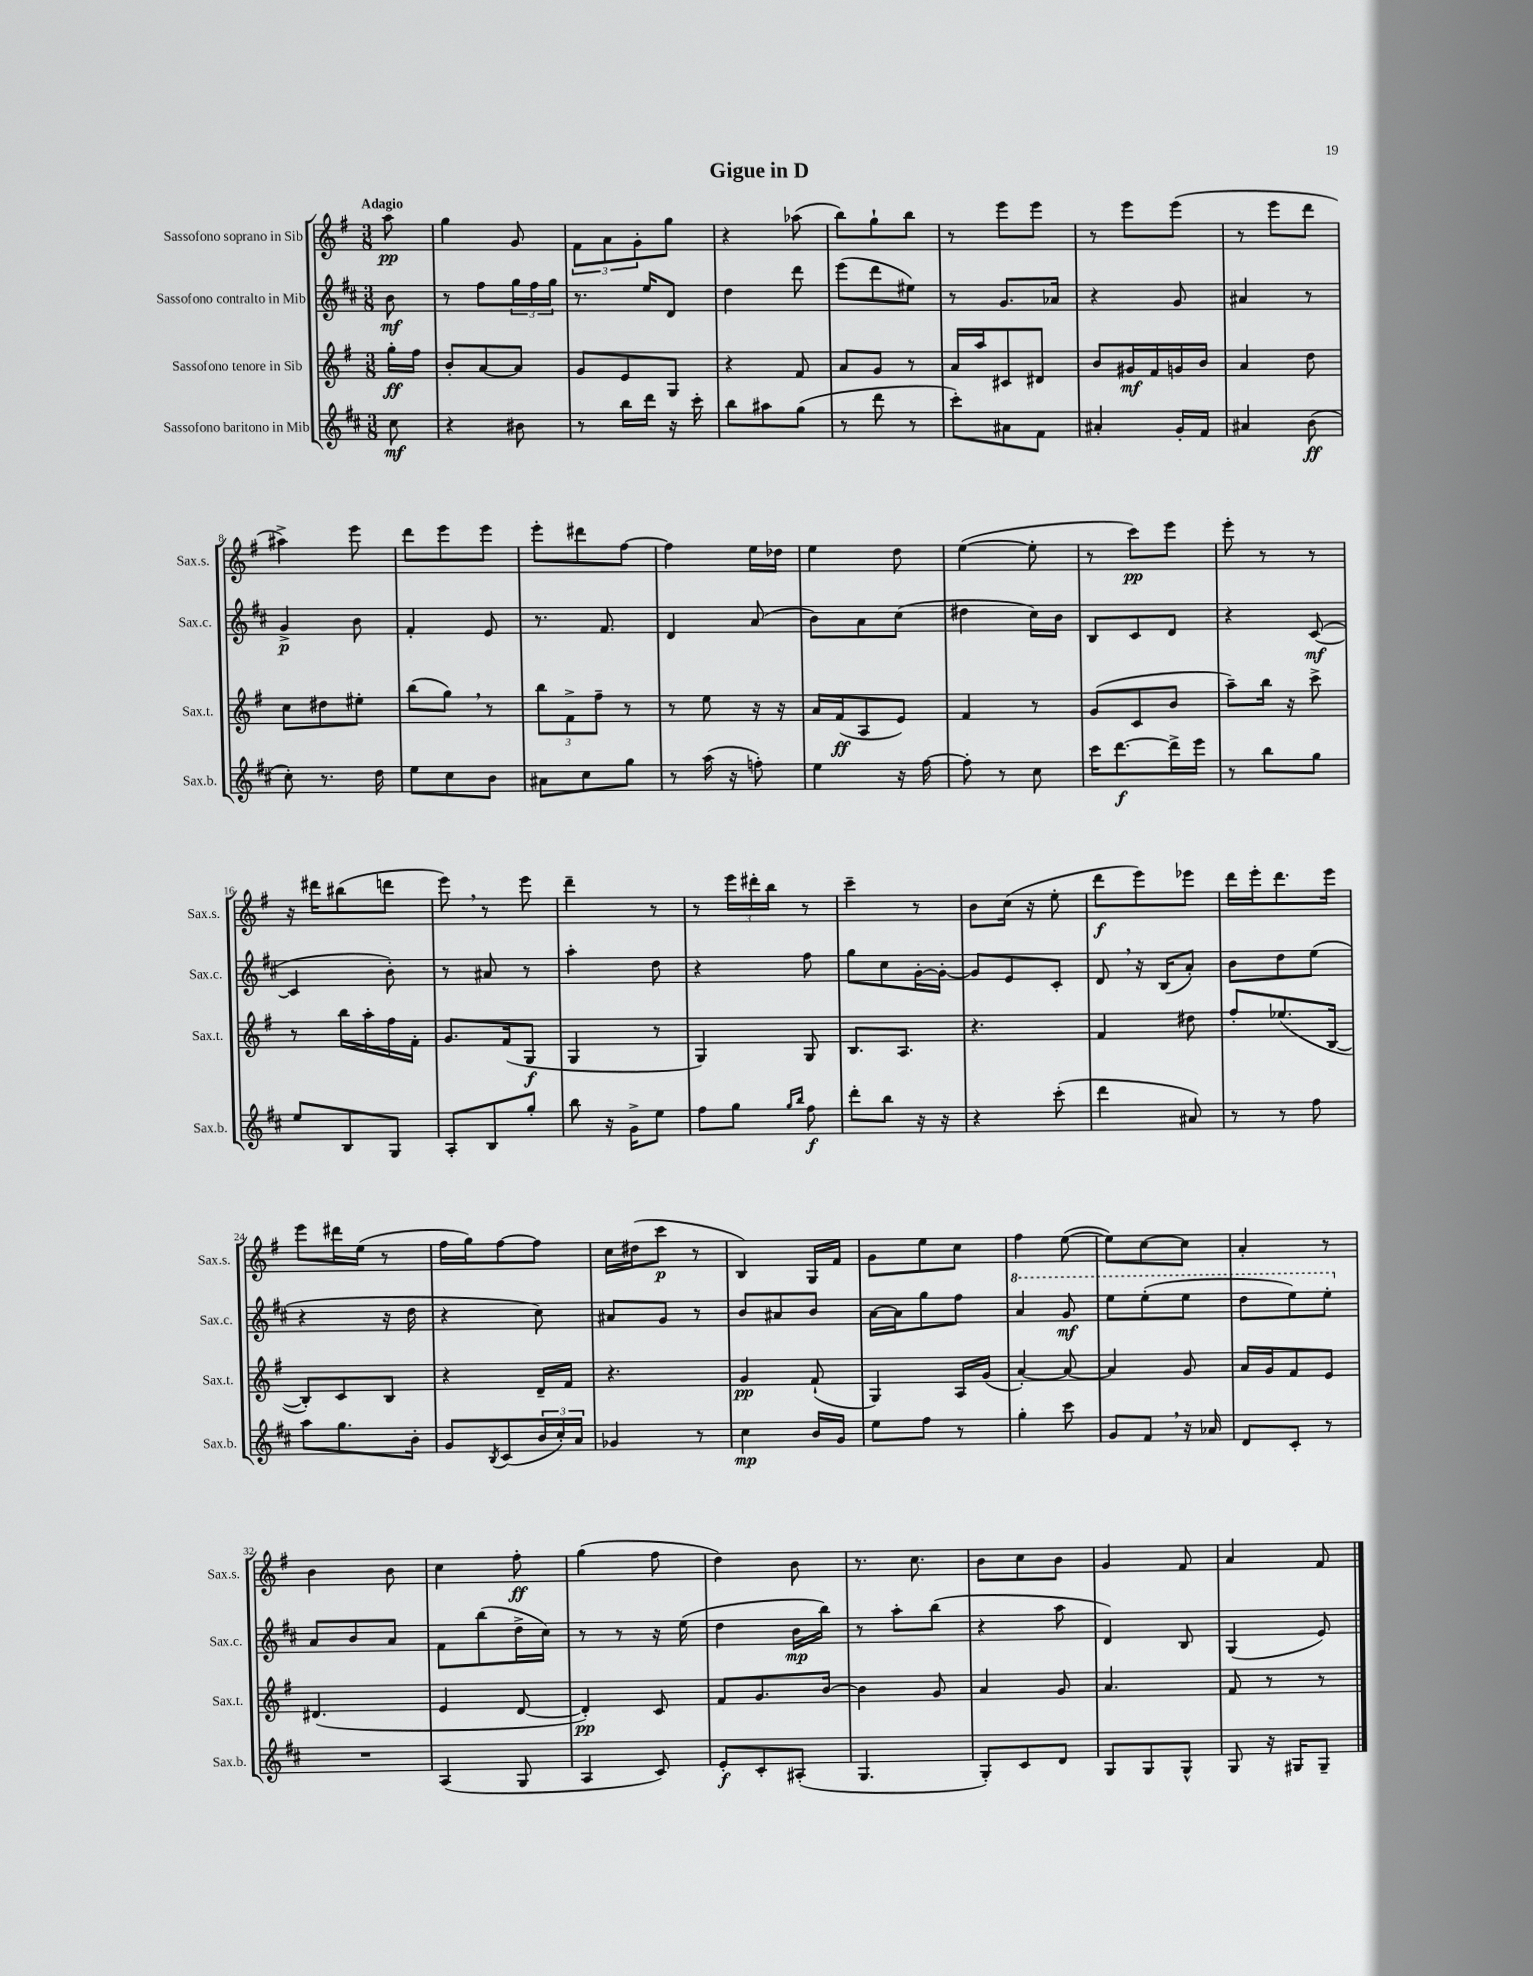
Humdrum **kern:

**kern	**dynam	**kern	**dynam	**kern	**dynam	**kern	**dynam
*part4	*part4	*part3	*part3	*part2	*part2	*part1	*part1
*staff4	*staff4	*staff3	*staff3	*staff2	*staff2	*staff1	*staff1
*I"Sassofono baritono in Mib	*	*I"Sassofono tenore in Sib	*	*I"Sassofono contralto in Mib	*	*I"Sassofono soprano in Sib	*
*I'Sax.b.	*	*I'Sax.t.	*	*I'Sax.c.	*	*I'Sax.s.	*
*clefG2	*	*clefG2	*	*clefG2	*	*clefG2	*
*k[f#c#]	*	*k[f#]	*	*k[f#c#]	*	*k[f#]	*
*M3/8	*	*M3/8	*	*M3/8	*	*M3/8	*
=	=	=	=	=	=	=	=
!	!	!	!	!	!	!LO:TX:a:B:t=Adagio	!
8cc#\	mf	16gg'\LL	ff	8b\	mf	8aa\	pp
.	.	16ff#\JJ	.	.	.	.	.
=1	=1	=1	=1	=1	=1	=1	=1
4r	.	8b'/L	.	8r	.	4gg\	.
.	.	[8a/	.	8ff#\L	.	.	.
8b#X\	.	8a/J]	.	24gg\L	.	8g/	.
.	.	.	.	24ff#\	.	.	.
.	.	.	.	24gg\JJ	.	.	.
=2	=2	=2	=2	=2	=2	=2	=2
8r	.	8g/L	.	8.r	.	12f#\L	.
.	.	.	.	.	.	12a\	.
16bb\LL	.	8e/	.	.	.	.	.
.	.	.	.	.	.	12g'\	.
16ddd\JJ	.	.	.	16ee/KL	.	.	.
16r	.	8G/J	.	8d/J	.	8gg\J	.
16ccc#'\	.	.	.	.	.	.	.
=3	=3	=3	=3	=3	=3	=3	=3
8bb\L	.	4r	.	4dd\	.	4r	.
8aa#X\	.	.	.	.	.	.	.
(8gg\J	.	8f#/	.	8ddd\	.	(8aa-X\	.
=4	=4	=4	=4	=4	=4	=4	=4
8r	.	8a/L	.	(8eee\L	.	8bb\L)	.
8ddd\	.	8g/J	.	8ddd\	.	8gg`\	.
8r	.	8r	.	8ee#X\J)	.	8bb\J	.
=5	=5	=5	=5	=5	=5	=5	=5
8ccc#'\L)	.	16a/LL	.	8r	.	8r	.
.	.	16aa/J	.	.	.	.	.
8a#X\	.	8c#X/	.	8.g/L	.	8eee\L	.
8f#\J	.	8d#X/J	.	.	.	8eee\J	.
.	.	.	.	16a-X/Jk	.	.	.
=6	=6	=6	=6	=6	=6	=6	=6
4a#X'/	.	8b/L	.	4r	.	8r	.
.	.	16g#X/L	mf	.	.	8eee\L	.
.	.	16f#/	.	.	.	.	.
16g'/LL	.	16gn/	.	8g/	.	(8eee\J	.
16f#/JJ	.	16b/JJ	.	.	.	.	.
=7	=7	=7	=7	=7	=7	=7	=7
4a#X/	.	4a/	.	4a#X/	.	8r	.
.	.	.	.	.	.	8eee\L	.
(8b\	ff	8dd\	.	8r	.	8ddd\J	.
!!LO:LB:g=z
=8	=8	=8	=8	=8	=8	=8	=8
8cc#'\)	.	8cc\L	.	4g^/	p	4aa#X^\)	.
8.r	.	8dd#X\	.	.	.	.	.
.	.	8ee#X'\J	.	8b\	.	8eee\	.
16dd\	.	.	.	.	.	.	.
=9	=9	=9	=9	=9	=9	=9	=9
8ee\L	.	(8bb\L	.	4f#'/	.	8ddd\L	.
8cc#\	.	8gg,\J)	.	.	.	8eee\	.
8b\J	.	8r	.	8e/	.	8eee\J	.
=10	=10	=10	=10	=10	=10	=10	=10
8a#X\L	.	12bb\L	.	8.r	.	8eee'\L	.
.	.	12f#^\	.	.	.	.	.
8cc#\	.	.	.	.	.	8ddd#X\	.
.	.	12ff#~\J	.	.	.	.	.
.	.	.	.	8.f#/	.	.	.
8gg\J	.	8r	.	.	.	[8ff#\J	.
=11	=11	=11	=11	=11	=11	=11	=11
8r	.	8r	.	4d/	.	4ff#\]	.
(16aa\	.	8ee\	.	.	.	.	.
16r	.	.	.	.	.	.	.
8ffn'\)	.	16r	.	(8a/	.	16ee\LL	.
.	.	16r	.	.	.	16dd-X\JJ	.
=12	=12	=12	=12	=12	=12	=12	=12
4ee\	.	16a/LL	.	8b\L)	.	4ee\	.
.	.	(16f#/J	ff	.	.	.	.
.	.	8A/	.	8a\	.	.	.
16r	.	8e/J)	.	(8cc#\J	.	8dd\	.
[16ff#\	.	.	.	.	.	.	.
=13	=13	=13	=13	=13	=13	=13	=13
8ff#'\]	.	4f#/	.	4dd#X\	.	([4ee\	.
8r	.	.	.	.	.	.	.
8cc#\	.	8r	.	16cc#\LL)	.	8ee'\]	.
.	.	.	.	16b\JJ	.	.	.
=14	=14	=14	=14	=14	=14	=14	=14
16ccc#\KL	.	(8g/L	.	8B/L	.	8r	.
[8.ddd\	f	.	.	.	.	.	.
.	.	8c/	.	8c#/	.	8ccc\L)	pp
16ddd^\L]	.	8b/J	.	8d/J	.	8eee\J	.
16eee\JJ	.	.	.	.	.	.	.
=15	=15	=15	=15	=15	=15	=15	=15
8r	.	8aa~\L)	.	4r	.	8eee'\	.
8bb\L	.	16bb\Jk	.	.	.	8r	.
.	.	16r	.	.	.	.	.
8gg\J	.	8ccc^\	.	([8c#/	mf	8r	.
!!LO:LB:g=z
=16	=16	=16	=16	=16	=16	=16	=16
8ee/L	.	8r	.	4c#/]	.	16r	.
.	.	.	.	.	.	16ddd#X\KL	.
8B/	.	16bb\LL	.	.	.	(8bb#X\	.
.	.	16aa'\	.	.	.	.	.
8G/J	.	16ff#\	.	8b'\)	.	8dddn\J	.
.	.	16f#'\JJ	.	.	.	.	.
=17	=17	=17	=17	=17	=17	=17	=17
8A'/L	.	8.g/L	.	8r	.	8eee,\)	.
8B/	.	.	.	8a#X/	.	8r	.
.	.	(16f#/k	.	.	.	.	.
8gg'/J	.	8G/J	f	8r	.	8eee\	.
=18	=18	=18	=18	=18	=18	=18	=18
8bb\	.	4G/	.	4aa'\	.	4ddd~\	.
16r	.	.	.	.	.	.	.
16g^\KL	.	.	.	.	.	.	.
8ee\J	.	8r	.	8dd\	.	8r	.
=19	=19	=19	=19	=19	=19	=19	=19
8ff#\L	.	4G/)	.	4r	.	8r	.
8gg\J	.	.	.	.	.	24eee\LL	.
.	.	.	.	.	.	24ddd#X'\	.
.	.	.	.	.	.	24bb\JJ	.
16qqgg/LL	.	.	.	.	.	.	.
16qqbb/JJ	.	.	.	.	.	.	.
8ff#\	f	8G/	.	8ff#\	.	8r	.
=20	=20	=20	=20	=20	=20	=20	=20
8ddd'\L	.	8.B/L	.	8gg\L	.	4ccc~\	.
8bb\J	.	.	.	8cc#\	.	.	.
.	.	8.A/J	.	.	.	.	.
16r	.	.	.	[16g'\L	.	8r	.
16r	.	.	.	16g'\JJ_	.	.	.
=21	=21	=21	=21	=21	=21	=21	=21
4r	.	4.r	.	8g/L]	.	8b\L	.
.	.	.	.	8e/	.	(16cc\Jk	.
.	.	.	.	.	.	16r	.
(8ccc#'\	.	.	.	8c#'/J	.	8ee'\	.
=22	=22	=22	=22	=22	=22	=22	=22
4ddd\	.	4f#/	.	8d,/	.	8ddd\L	f
.	.	.	.	16r	.	8eee\)	.
.	.	.	.	(16B/KL	.	.	.
8a#X/)	.	8dd#X\	.	8a'/J)	.	8eee-X\J	.
=23	=23	=23	=23	=23	=23	=23	=23
8r	.	8ff#'/L	.	8b\L	.	16ddd\LL	.
.	.	.	.	.	.	16eee'\J	.
8r	.	(8.ee-X/	.	8dd\	.	8.ddd\	.
8ff#\	.	.	.	(8ee\J	.	.	.
.	.	[16B/Jk	.	.	.	16eee\Jk	.
!!LO:LB:g=z
=24	=24	=24	=24	=24	=24	=24	=24
8aa\L	.	8B'/L])	.	4r	.	8eee\L	.
8.gg\	.	8c/	.	.	.	16ddd#X\L	.
.	.	.	.	.	.	(16ee\JJ	.
.	.	8B/J	.	16r	.	8r	.
16b'\Jk	.	.	.	16dd\	.	.	.
=25	=25	=25	=25	=25	=25	=25	=25
8g/L	.	4r	.	4r	.	16ff#\LL	.
.	.	.	.	.	.	16gg\J)	.
8qB/	.	.	.	.	.	.	.
(8c#/	.	.	.	.	.	[8ff#\	.
24b/L	.	16d~/LL	.	8cc#\)	.	8ff#\J]	.
24cc#'/)	.	.	.	.	.	.	.
.	.	16f#/JJ	.	.	.	.	.
24a/JJ	.	.	.	.	.	.	.
=26	=26	=26	=26	=26	=26	=26	=26
4g-X/	.	4.r	.	8a#X/L	.	16cc\LL	.
.	.	.	.	.	.	(16dd#X\J	.
.	.	.	.	8g/J	.	8ccc\J	p
8r	.	.	.	8r	.	8r	.
=27	=27	=27	=27	=27	=27	=27	=27
4cc#\	mp	4g/	pp	8b/L	.	4B/)	.
.	.	.	.	8a#X/	.	.	.
16b/LL	.	(8f#`/	.	8b/J	.	16G/LL	.
16g/JJ	.	.	.	.	.	16f#/JJ	.
=28	=28	=28	=28	=28	=28	=28	=28
8ee\L	.	4G/)	.	[16a\LL	.	8g\L	.
.	.	.	.	16a\J]	.	.	.
8ff#\J	.	.	.	8gg\	.	8ee\	.
8r	.	16A/LL	.	8ff#\J	.	8cc\J	.
.	.	(16g/JJ	.	.	.	.	.
=29	=29	=29	=29	=29	=29	=29	=29
*	*	*	*	*8va	*	*	*
4gg'\	.	[4a'/)	.	4aa/	.	4ff#\	.
8ccc#\	.	8a/_	.	8gg/	mf	([8ee\	.
=30	=30	=30	=30	=30	=30	=30	=30
8g/L	.	4a/]	.	8eee\L	.	8ee\L])	.
8f#,/J	.	.	.	(8eee'\	.	[8cc\	.
16r	.	8g/	.	8eee\J	.	8cc\J]	.
16a-X/	.	.	.	.	.	.	.
=31	=31	=31	=31	=31	=31	=31	=31
8d/L	.	16a/LL	.	8ddd\L	.	4a'/	.
.	.	16g/J	.	.	.	.	.
8c#'/J	.	8f#/	.	8eee\)	.	.	.
8r	.	8e/J	.	8eee'\J	.	8r	.
!!LO:LB:g=z
=32	=32	=32	=32	=32	=32	=32	=32
*	*	*	*	*X8va	*	*	*
4.r	.	(4.d#X/	.	8a/L	.	4b\	.
.	.	.	.	8b/	.	.	.
.	.	.	.	8a/J	.	8b\	.
=33	=33	=33	=33	=33	=33	=33	=33
(4A/	.	4e/	.	8f#\L	.	4cc\	.
.	.	.	.	(8bb\	.	.	.
8G/	.	[8d/	.	16dd^\L	.	8ff#'\	ff
.	.	.	.	16cc#\JJ)	.	.	.
=34	=34	=34	=34	=34	=34	=34	=34
4A/	.	4d'/])	pp	8r	.	(4gg\	.
.	.	.	.	8r	.	.	.
8c#/)	.	8c/	.	16r	.	8ff#\	.
.	.	.	.	(16ee\	.	.	.
=35	=35	=35	=35	=35	=35	=35	=35
8e'/L	f	8f#/L	.	4dd\	.	4dd\)	.
8c#'/	.	8.g/	.	.	.	.	.
(8A#X'/J	.	.	.	16b\LL	mp	8b\	.
.	.	[16b/Jk	.	16bb\JJ)	.	.	.
=36	=36	=36	=36	=36	=36	=36	=36
4.G/	.	4b\]	.	8r	.	8.r	.
.	.	.	.	8aa'\L	.	.	.
.	.	.	.	.	.	8.cc\	.
.	.	8g/	.	(8bb\J	.	.	.
=37	=37	=37	=37	=37	=37	=37	=37
8G'/L)	.	4a/	.	4r	.	8b\L	.
8c#/	.	.	.	.	.	8cc\	.
8d/J	.	8g/	.	8aa\	.	8b\J	.
=38	=38	=38	=38	=38	=38	=38	=38
8G/L	.	4.a/	.	4d/)	.	4g/	.
8G/	.	.	.	.	.	.	.
8G^^/J	.	.	.	8B/	.	8f#/	.
=39	=39	=39	=39	=39	=39	=39	=39
8G/	.	8f#/	.	(4G/	.	4a/	.
16r	.	8r	.	.	.	.	.
16G#X/KL	.	.	.	.	.	.	.
8G#~/J	.	8r	.	8e/)	.	8f#/	.
==	==	==	==	==	==	==	==
*-	*-	*-	*-	*-	*-	*-	*-
